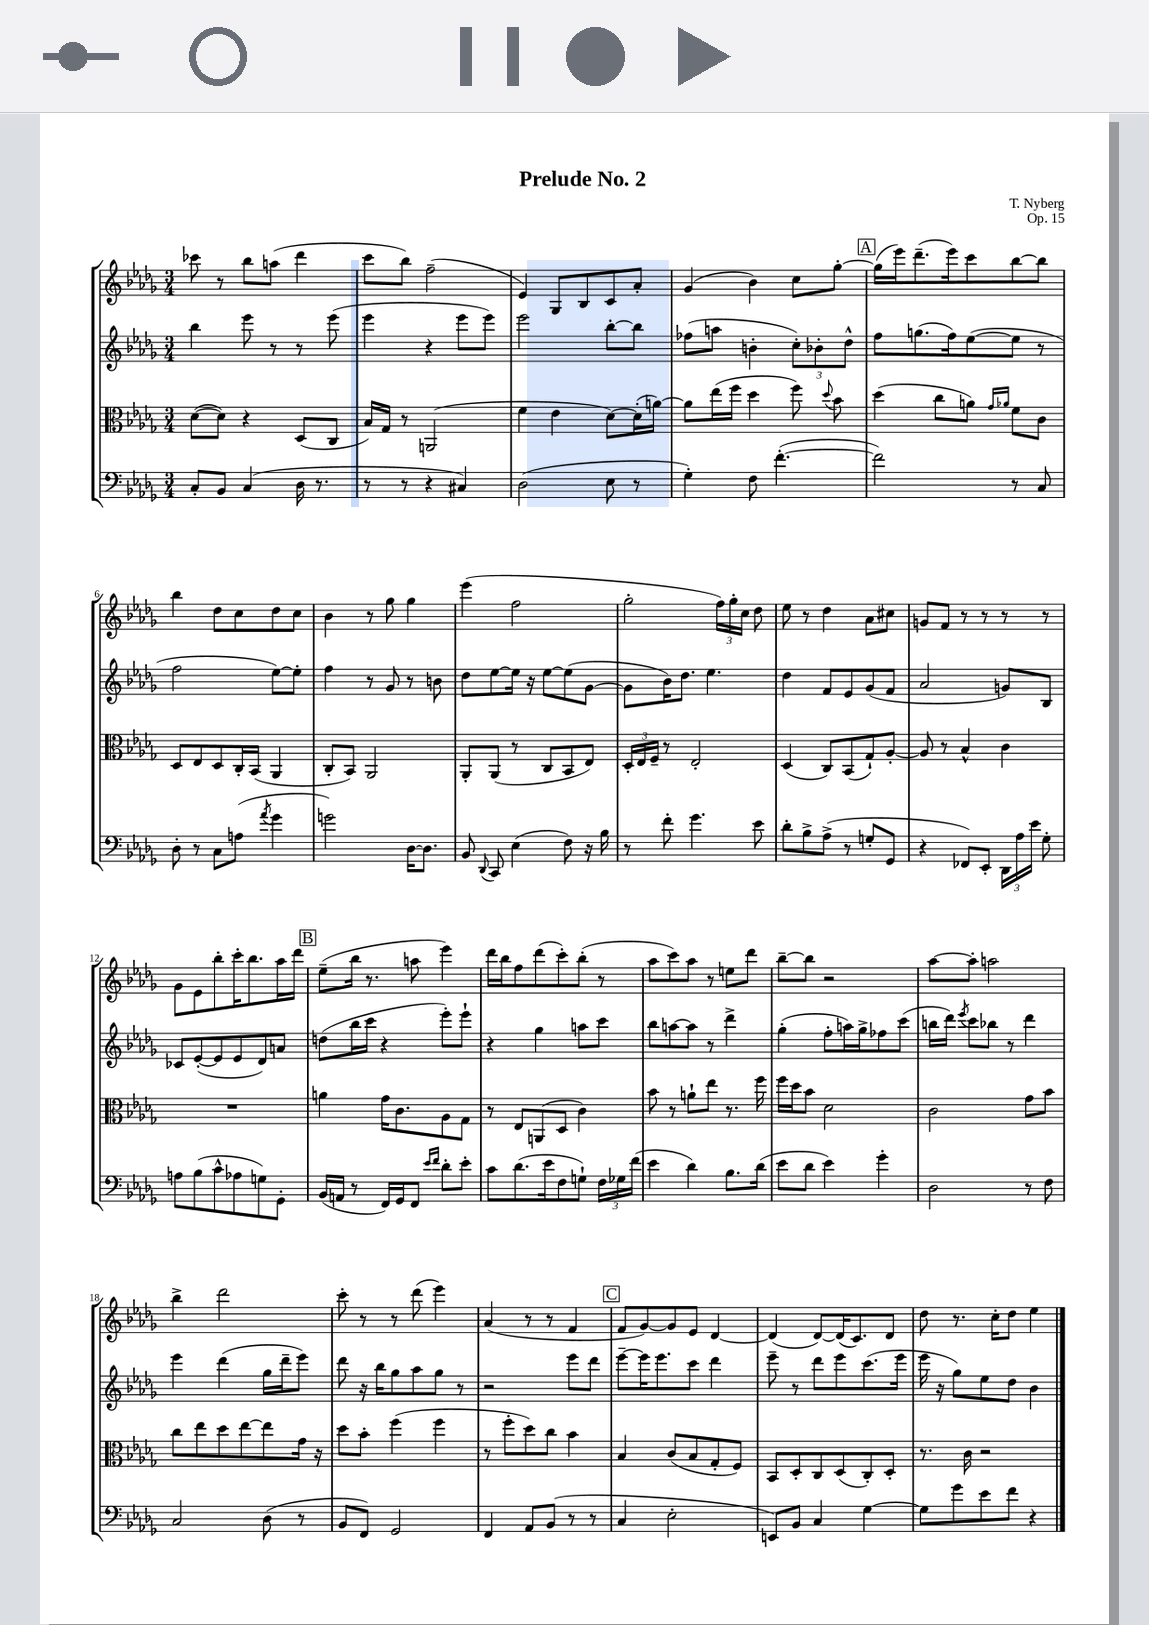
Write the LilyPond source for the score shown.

\header { title = "Prelude No. 2" composer = "T. Nyberg" opus = "Op. 15" }
<<
\new StaffGroup <<
\new Staff = "s0" {
    \clef treble \key des \major \numericTimeSignature \time 3/4
    \autoBeamOff ces'''8 r8 bes''8[ a''8]( des'''4 |
    c'''8[ bes''8]) f''2--( |
    ees'4) ges8[ bes8 c'8 aes'8]-. |
    ges'4( bes'4) c''8[ ges''8]~-. |
    \mark \markup { \box "A" } ges''16[( ees'''16) des'''8.--( ees'''16) c'''8 bes''8~ bes''8] |
    bes''4 des''8[ c''8 des''8 c''8] |
    bes'4 r8 ges''8 ges''4 |
    ees'''4( f''2 |
    ges''2-. \tuplet 3/2 { f''16[) ges''16-. c''16] } des''8 |
    ees''8 r8 des''4 aes'8[ cis''8] |
    g'8[ f'8] r8 r8 r8 r8 |
    ges'8[ ees'8 bes''8-. c'''16-. bes''8. aes''16 des'''16] |
    \mark \markup { \box "B" } ees''8[--( bes''16] r8. a''8 ees'''4) |
    des'''16[ bes''16 f''8 des'''8( c'''8-.) bes''8]-.( r8 |
    aes''8[ c'''8) aes''8] r8 e''8[ des'''8] |
    bes''8[~-- bes''8] r2 |
    aes''8[~ aes''8]-. a''2 |
    bes''4-> des'''2 |
    c'''8-. r8 r8 des'''8( ees'''4) |
    aes'4( r8 r8 f'4 |
    \mark \markup { \box "C" } f'8[ ges'8~) ges'8 ees'8] des'4~ |
    des'4( des'8[~) des'16( c'8.) des'8] |
    des''8 r8. c''16[-. des''8] ees''4 \bar "|." |
}
\new Staff = "s1" {
    \clef treble \key des \major \numericTimeSignature \time 3/4
    \autoBeamOff bes''4 ees'''8 r8 r8 ees'''8( |
    ees'''4 r4 ees'''8[ ees'''8]) |
    ees'''2 bes''8[~-. bes''8] |
    fes''8[( a''8] b'4-. \tuplet 3/2 { c''8[-.) bes'8-. des''8]-^ } |
    \mark \markup { \box "A" } f''8[ g''8.( f''16) ees''8~( ees''8] r8 |
    f''2 ees''8[~) ees''8]-. |
    f''4 r8 ges'8 r8 b'8 |
    des''8[ ees''8~ ees''16] r16 ees''8[~ ees''8( ges'8]~ |
    ges'8[ bes'16) des''8.] ees''4. |
    des''4 f'8[ ees'8 ges'8( f'8] |
    aes'2 g'8[) bes8] |
    ces'8[ ees'8~-.( ees'8 ees'8 des'8) a'8] |
    \mark \markup { \box "B" } d''8[( bes''16 c'''16] r4 ees'''8[-.) ees'''8]-! |
    r4 ges''4 a''8[ c'''8] |
    bes''8[ a''8~ a''8] r8 des'''4-> |
    ges''4-.( f''8[-. a''16) ges''16-> fes''8 c'''8]( |
    b''16[ des'''16]) \acciaccatura { ees'''8 } c'''8[ bes''8] r8 des'''4 |
    ees'''4 des'''4( ges''16[ des'''16-- ees'''8]) |
    des'''8 r16 bes''16[ ges''8 aes''8 ges''8] r8 |
    r2 ees'''8[ des'''8] |
    \mark \markup { \box "C" } ees'''8[~-- ees'''16 ees'''8. c'''8] des'''4 |
    ees'''8-- r8 des'''8[ ees'''8 c'''8.( ees'''16] |
    ees'''16 r16 ges''8[) ees''8 des''8] bes'4 \bar "|." |
}
\new Staff = "s2" {
    \clef alto \key des \major \numericTimeSignature \time 3/4
    \autoBeamOff des'8[~( des'8]) r4 des8[( c8] |
    bes16[) ges16] r8 a,2( |
    f'4 ees'4 des'8[~) des'16-.( a'16]~) |
    a'8[ ees''16( f''16] des''4 f''8) \appoggiatura { des''8 } bes'8 |
    \mark \markup { \box "A" } des''4( c''8[ a'8]) \grace { ges'16[ aes'16] } f'8[ c'8] |
    des8[ ees8 des8 c16-. bes,16]( aes,4 |
    c8[-. bes,8]) aes,2 |
    aes,8[-. aes,8]( r8 c8[ bes,8 ees8]) |
    \tuplet 3/2 { des16[-. ees16 f16]-- } r8 ees2-. |
    des4( c8[) bes,8( ges8-!) aes8]~-. |
    aes8 r8 bes4-^ c'4 |
    R2. |
    \mark \markup { \box "B" } a'4 ges'16[ c'8. aes8 ges8] |
    r8 ees8[ a,8( des8] c'4) |
    bes'8 r8 a'8[-! ees''8] r8. f''16 |
    f''16[ des''16 bes'8] des'2 |
    c'2 ges'8[ bes'8] |
    c''8[ ees''8 des''8 ees''8~ ees''8 ges'16] r16 |
    des''8[ bes'8]-. f''4( f''4 |
    r8 f''8[-. des''8) c''8] bes'4 |
    \mark \markup { \box "C" } bes4 c'8[( bes8 ges8-. f8]) |
    bes,8[ des8-. c8 des8( c8-.) des8]-. |
    r8. c'16 r2 \bar "|." |
}
\new Staff = "s3" {
    \clef bass \key des \major \numericTimeSignature \time 3/4
    \autoBeamOff c8[-. bes,8] c4( des16 r8. |
    r8 r8 r4 cis4) |
    des2( ees8 r8 |
    ges4-.) f8 f'4.~-.( |
    \mark \markup { \box "A" } f'2) r8 c8 |
    des8-. r8 c8[ a8]( \acciaccatura { aes'8 } ges'4 |
    g'2) des16[~ des8.] |
    bes,8 \appoggiatura { des,8 } c,8 ees4( f8) r16 bes16 |
    r8 f'8-. ges'4. ees'8 |
    des'8[-. bes8-> aes8]->( r8 g8[-. ges,8] |
    r4 fes,8[) ees,8]-. \tuplet 3/2 { des,16[ aes16 ees'16] } ges8-. |
    a8[ bes8( c'8-^ aes8 g8) ges,8]-. |
    \mark \markup { \box "B" } bes,16[( a,16] r8 f,16[) ges,16 f,8] \grace { ees'16[ f'16] } des'8[-. ees'8]-. |
    c'8[ des'8.( ees'16 f8 g8]-!) \tuplet 3/2 { f16[ ges16 f'16]( } |
    ees'4 des'4) bes8.[ des'16]( |
    ees'8[ des'8] ees'4) ges'4-. |
    des2 r8 f8 |
    c2 des8( r8 |
    bes,8[ f,8]) ges,2 |
    f,4 aes,8[ bes,8]( r8 r8 |
    \mark \markup { \box "C" } c4 ees2-. |
    e,8[) bes,8] c4 ges4~ |
    ges8[ ges'8 ees'8 f'8] r4 \bar "|." |
}
>>
>>
